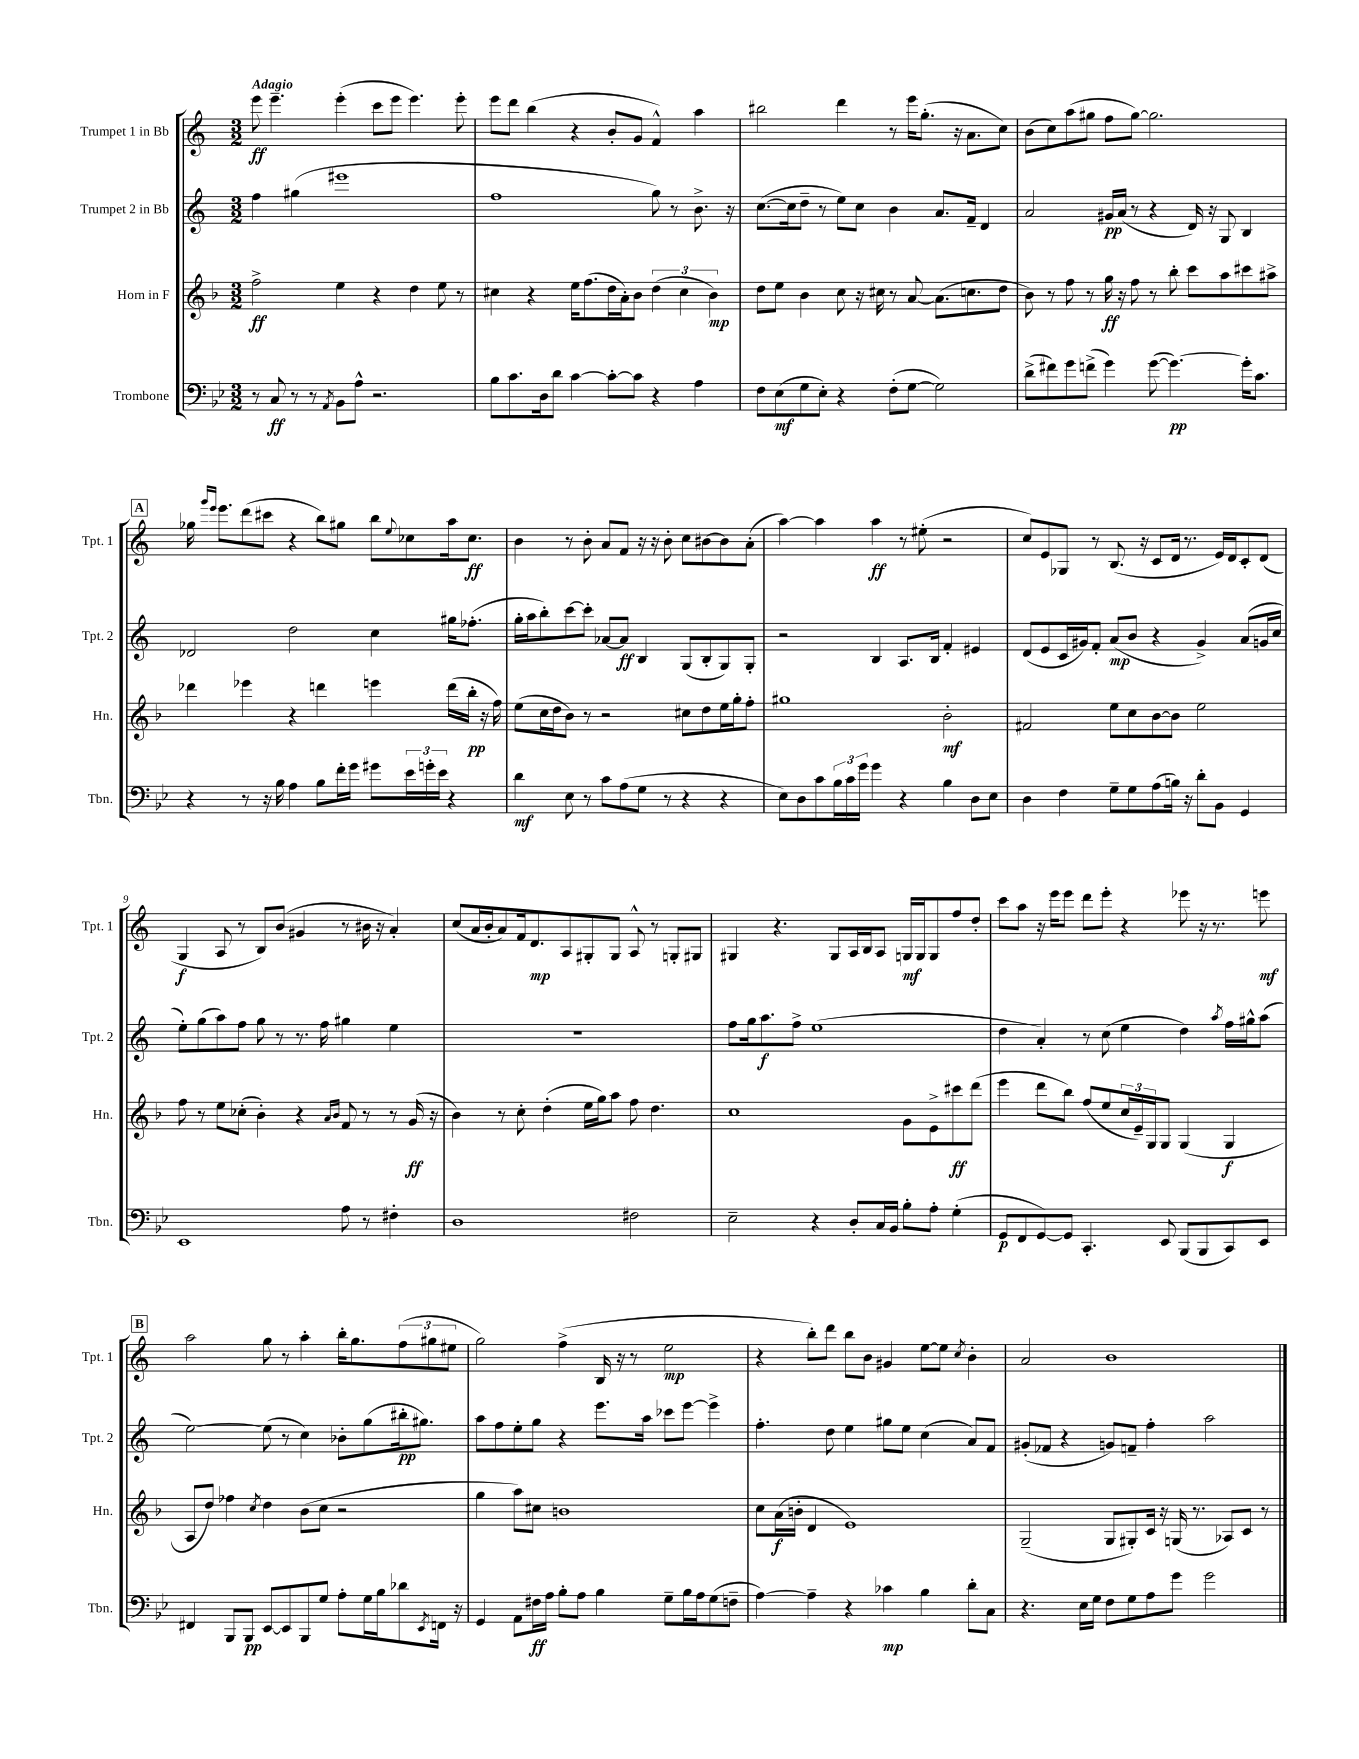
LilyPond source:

<<
\new StaffGroup <<
\new Staff = "s0" \with { instrumentName = "Trumpet 1 in Bb" shortInstrumentName = "Tpt. 1" } {
    \clef treble \key c \major \numericTimeSignature \time 3/2 \tempo "Adagio"
    e'''8\ff e'''4.-- e'''4-.( c'''8 e'''8 e'''4.) e'''8-. |
    e'''8 d'''8 b''4( r4 b'8-. g'8 f'4-^) a''4 |
    bis''2 d'''4 r8 e'''16 g''8.-.( r16 a'8. c''8) |
    b'8( c''8) a''8( gis''8 f''8 gis''8~) gis''2. |
    \mark \markup { \box "A" } ges''16 \grace { g'''16 e'''16 } e'''8. d'''8( cis'''8 r4 b''8) gis''8 b''8 \appoggiatura { e''8 } ces''8 a''16 ces''8.\ff |
    b'4 r8 b'8-. a'8 f'8 r16 r16 b'8-. c''8 bis'8~ bis'8 a'8-.( |
    a''4~) a''4 a''4\ff r8 eis''8-.( r2 |
    c''8) e'8 ges8 r8 b8.( r16 c'8 d'16 r8. e'16) d'16 c'8-. d'8( |
    g4\f a8 r8 b8) b'8( gis'4 r8 bis'16 r16 a'4-.) |
    c''8( a'16 b'16-. a'8) f'16 d'8.\mp a8 gis8-. gis8 a8-^ r8 g8-. gis8 |
    gis4 r4. gis8 a16 b16 a8 g16\mf g16 g8 f''8 d''8-. |
    c'''8 a''8 r16 e'''16 e'''8 d'''8 e'''8-. r4 ees'''8 r16 r8. e'''8\mf |
    \mark \markup { \box "B" } a''2 g''8 r8 a''4-. b''16-. g''8. \tuplet 3/2 { f''8( gis''8 eis''8 } |
    g''2) f''4->( b16 r16 r8 e''2\mp |
    r4 b''8-.) d'''8 b''8 b'8 gis'4 e''8~ e''8 \acciaccatura { c''8 } b'4-. |
    a'2 b'1 \bar "|." |
}
\new Staff = "s1" \with { instrumentName = "Trumpet 2 in Bb" shortInstrumentName = "Tpt. 2" } {
    \clef treble \key c \major \numericTimeSignature \time 3/2
    f''4 gis''4( eis'''1 |
    f''1 g''8) r8 b'8.-> r16 |
    c''8.~( c''16 d''8-- r8 e''8) c''8 b'4 a'8. f'16-- d'4 |
    a'2 gis'16\pp a'16( r8 r4 d'16) r16 g8 b4 |
    \mark \markup { \box "A" } des'2 d''2 c''4 gis''16 fes''8.-.( |
    g''16-. a''16 b''8-.) c'''8~ c'''8-. aes'8~ aes'8\ff b4 g8( b8-. g8) g8-. |
    r2 b4 a8. b16 f'4-. eis'4 |
    d'8( e'8 c'16 gis'16) f'8-. a'8\mp( b'8 r4 gis'4->) a'8( g'16 c''16 |
    e''8-.) g''8( a''8) f''8 g''8 r8 r8. f''16 gis''4 e''4 |
    R1. |
    f''8 g''16 a''8.\f f''8-> e''1( |
    d''4 a'4-.) r8 c''8( e''4 d''4) \acciaccatura { a''8 } f''16 gis''16-^ a''8( |
    \mark \markup { \box "B" } e''2~) e''8( r8 c''4) bes'8-. g''8( bis''16-.\pp gis''8.) |
    a''8 f''8 e''8-. g''8 r4 e'''8. a''16 ces'''8 e'''8~ e'''4-> |
    f''4.-. d''8 e''4 gis''8 e''8 c''4( a'8) f'8 |
    gis'8-.( fes'8 r4 g'8) f'8-- f''4-. a''2 \bar "|." |
}
\new Staff = "s2" \with { instrumentName = "Horn in F" shortInstrumentName = "Hn." } {
    \clef treble \key f \major \numericTimeSignature \time 3/2
    f''2->\ff e''4 r4 d''4 e''8 r8 |
    cis''4 r4 e''16 f''8.( d''16 a'16-.) bes'8 \tuplet 3/2 { d''4( cis''4 bes'4\mp) } |
    d''8 e''8 bes'4 c''8 r16 cis''16 r8 a'8~ a'8.( c''8. d''8 |
    bes'8) r8 f''8 r8 g''16\ff r16 f''8 r8 bes''8-. c'''8 a''8 cis'''8 ais''8-> |
    \mark \markup { \box "A" } des'''4 ees'''4 r4 d'''4 e'''4 d'''16( bes''16-.\pp r16 f''16) |
    e''8( c''16 d''16 bes'8) r8 r2 cis''8 d''8 e''16 g''16-. f''8-. |
    gis''1 bes'2-.\mf |
    fis'2 e''8 c''8 bes'8~ bes'8 e''2 |
    f''8 r8 e''8 ces''8-.( bes'4-.) r4 \grace { a'16 bes'16 } f'8 r8 r8 g'16\ff( r16 |
    bes'4) r8 c''8-. d''4-.( e''16 g''16) a''8 f''8 d''4. |
    c''1 g'8 e'8-> cis'''8\ff d'''8( |
    e'''4 d'''8 bes''8) f''8( e''8 \tuplet 3/2 { c''16 e'16--) g16 } g8 g4( g4\f |
    \mark \markup { \box "B" } a8 d''8) fes''4 \acciaccatura { c''8 } d''4 bes'8( c''8 r2 |
    g''4 a''8) cis''8 b'1 |
    c''8 a'16\f( b'16-. d'4 e'1) |
    g2--( g8 gis8-.) c'16 r16 g16( r8. aes8) c'8 r8 \bar "|." |
}
\new Staff = "s3" \with { instrumentName = "Trombone" shortInstrumentName = "Tbn." } {
    \clef bass \key bes \major \numericTimeSignature \time 3/2
    r8 c8\ff r8 r8 \acciaccatura { a,8 } bes,8 a8-^ r2. |
    bes8 c'8. d16 d'8 c'4~ c'8~-. c'8 r4 a4 |
    f8 ees8\mf( g8 ees8-.) r4 f8-.( g8~ g2) |
    d'8->( fis'8) g'8 f'8->( g'4) g'8~( g'4.~\pp) g'16-. c'8. |
    \mark \markup { \box "A" } r4 r8 r16 bes16 a4 bes8 f'16-. g'16 gis'8 \tuplet 3/2 { ees'16 g'16-. ees'16 } r4 |
    d'4\mf ees8 r8 c'8 a8( g8 r8 r4 r4 |
    ees8) d8 c'8 \tuplet 3/2 { bes16 c'16 g'16 } g'4 r4 bes4 d8 ees8 |
    d4 f4 g8-- g8 a8( b16) r16 d'8-. bes,8 g,4 |
    ees,1 a8 r8 fis4-. |
    d1 fis2 |
    ees2-- r4 d8-. c16 bes,16 bes8-. a8-. g4-.( |
    g,8\p f,8 g,8~) g,8 c,4.-. ees,8 bes,,8( bes,,8 c,8) ees,8 |
    \mark \markup { \box "B" } fis,4 bes,,8 bes,,8\pp ees,8~ ees,8 bes,,8 g8 a8-. g16 bes16 des'8 \acciaccatura { ees,8 } f,16 r16 |
    g,4 a,8 fis16\ff a16 bes8-. a8 bes4 g8-- bes16 a16 g8( f8-- |
    a4~) a4-- r4 ces'4\mp bes4 d'8-. c8 |
    r4. ees16 g16 f8 g8 a8 g'8 g'2 \bar "|." |
}
>>
>>
